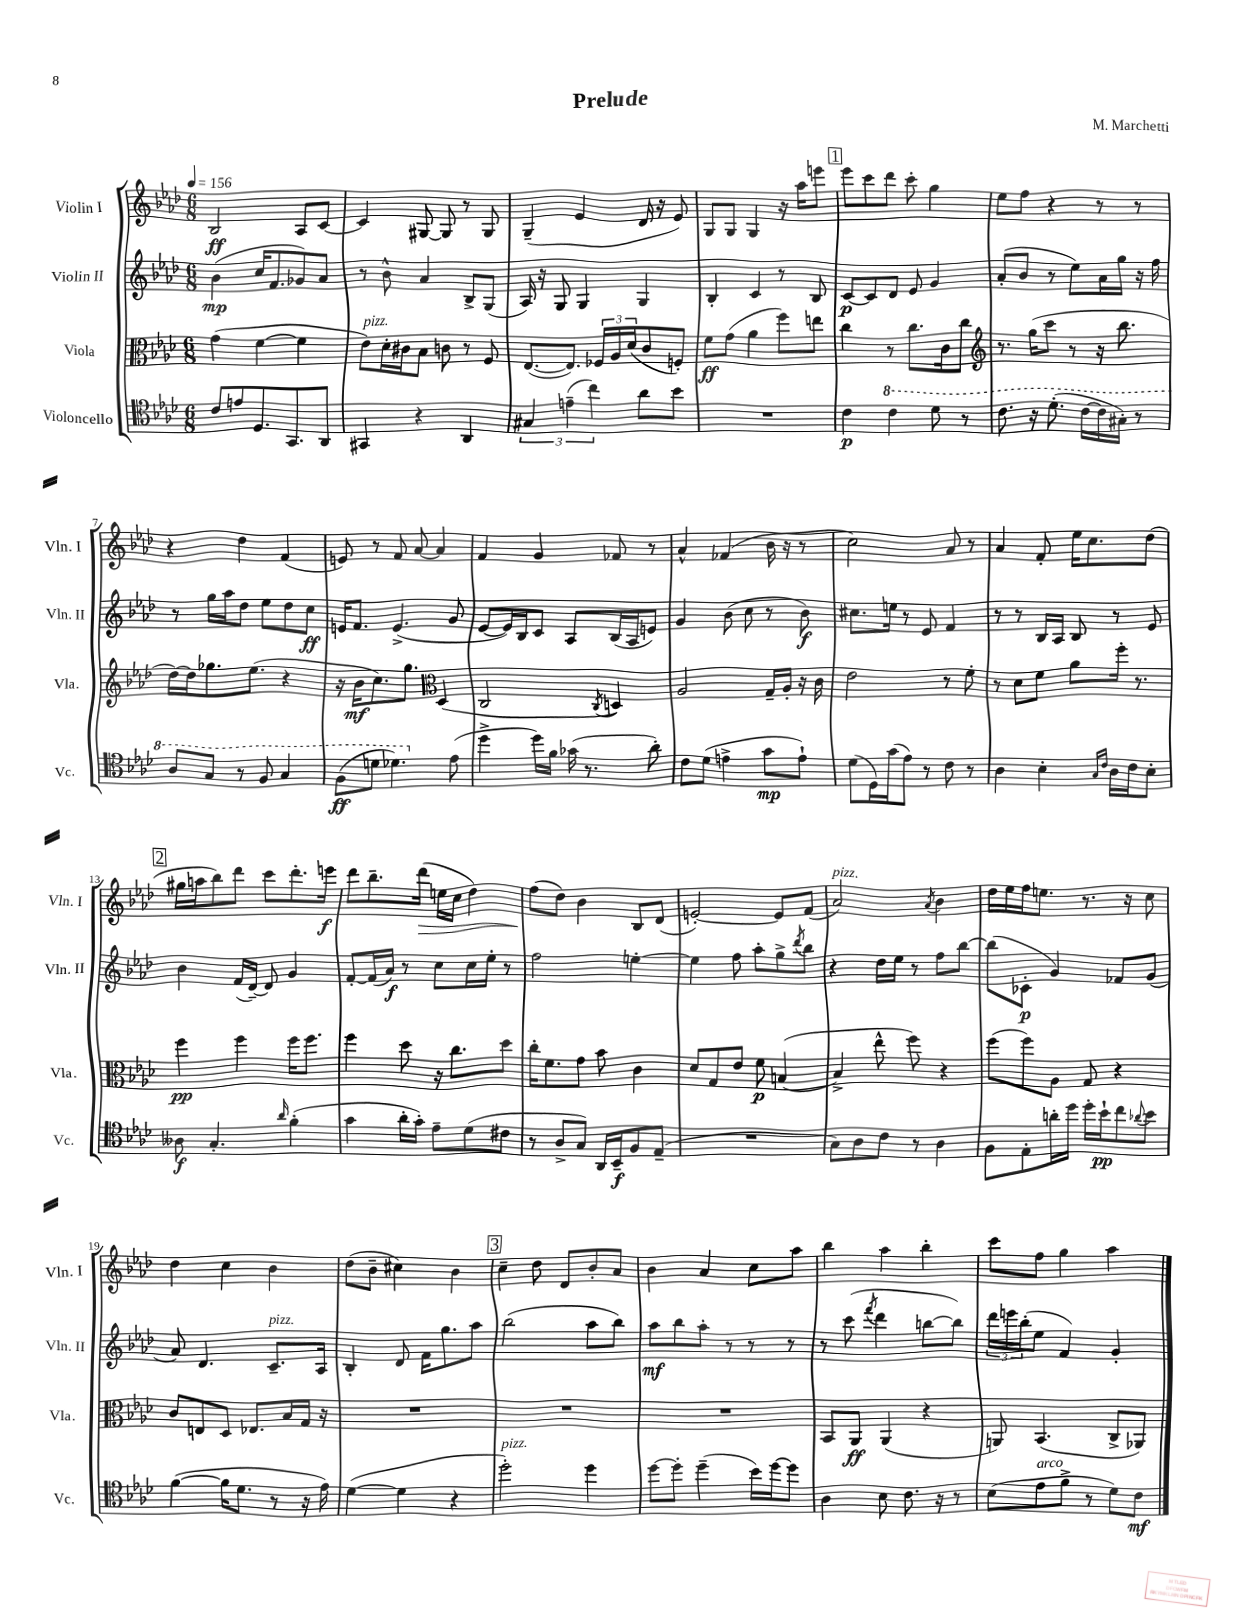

**kern	**kern	**kern	**kern
*staff4	*staff3	*staff2	*staff1
*clefC4	*clefC3	*clefG2	*clefG2
*k[b-e-a-d-]	*k[b-e-a-d-]	*k[b-e-a-d-]	*k[b-e-a-d-]
*M6/8	*M6/8	*M6/8	*M6/8
*MM156	*MM156	*MM156	*MM156
8c	(4g	(4b-	2B-
8e	.	.	.
8.D-	[4f	16cc	.
.	.	8.f	.
8.GG	.	.	.
.	4f]	8g-)	8A-
8AA-	.	8a-	[8c
=	=	=	=
4GG#	8e-)	8r	4c]
.	16d-'	8b-^^	.
.	16c#	.	.
4r	8B-	4a-	[8G#
.	8c	.	8G#]
4AA-	8r	8B-^	8r
.	8F	(8G	8G#
=	=	=	=
6G#	([8.E-	16A-)	(4G~
.	.	16r	.
.	.	8G	.
(6e~	.	.	.
.	8.E-])	.	.
.	.	4G	4e-
6cc)	.	.	.
.	24F-	.	.
.	24A-	.	.
.	(24d-	.	.
8a-	8c	4G	16d-
.	.	.	16r
8b-	8F')	.	8e-)
=	=	=	=
2.r	8f	4B-'	8G
.	(8g	.	8G
.	4a-	4c	4G
.	8ff)	8r	16r
.	.	.	16aa-
.	8ee	8B-	8eee
=	=	=	=
4c	4cc	[8c	8eee-
.	.	8c]	8ccc
4cc	8r	8d-	8ddd-
.	8.cc	8e-	8ccc'
8dd-	.	4g	4gg
.	16c	.	.
8r	8cc	.	.
=	=	=	=
*	*clefG2	*	*
8.cc	8.r	(8a-'	8ee-
.	.	8b-	8ff
16r	(16gg	.	.
(8.dd-'	8ccc	8r	4r
.	8r	8ee-)	.
[16cc	.	.	.
16cc]	16r	16a-	8r
16g#')	8.bb-	16gg	.
8r	.	16r	8r
.	.	16ff	.
=	=	=	=
8a-	[16dd-)	8r	4r
.	16dd-]	.	.
8g	8.gg-	16gg	.
.	.	16aa-	.
8r	.	8dd-	4dd-
.	(8.ee-	.	.
8f	.	8ee-	.
4g	4r	8dd-	(4f
.	.	8cc	.
=	=	=	=
(8f	16r	16e	8e)
.	16b-	8.f	.
8dd	8.cc)	.	8r
4.dd-)	.	(4.e^	8f
.	8.gg	.	.
.	.	.	[8a-
*	*clefC3	*	*
.	(4D-	.	4a-]
(8e-	.	8g	.
=	=	=	=
4dd-^	2C	[8e-	4f
.	.	16e-])	.
.	.	16B-	.
16dd-)	.	8c	4g
16f	.	.	.
(16g-	.	8A-	.
8.r	.	.	.
.	8qC	.	.
.	4D)	(16B-	8f-
.	.	16A-	.
8a-')	.	8e)	8r
=	=	=	=
8c	2A-	4g	4a-^^
(8d-	.	.	.
4e^	.	(8b-	(4f-
.	.	8cc	.
8g	16G~	8r	16b-
.	16A-'	.	16r
8e`)	16r	8b-)	8r
.	16c	.	.
=	=	=	=
(8d-	2e-	8.cc#	2cc)
16D-)	.	.	.
(16g	.	16ee	.
8e-)	.	8r	.
8r	.	8e-	.
8c	8r	4f	8a-
8r	8f'	.	8r
=	=	=	=
4A-	8r	8r	4a-
.	8d-	8r	.
4B-'	8f	16B-	8f'
.	.	16A-	.
.	8a-	8B-	16ee-
.	.	.	8.cc
16qqG	.	.	.
16qqc	.	.	.
16A-	16ff'	8r	.
16c	8.r	.	.
8B-'	.	8e-	(8dd-
=	=	=	=
8A--	4ff	4b-	16gg#
.	.	.	16aa
4.G'	.	.	8bb-)
.	4ff	(16f	8ddd-
.	.	[16d-~)	.
.	.	8d-]	8ccc
16qqa-	.	.	.
(4f'	16ff	4g	8.ddd-'
.	8.ff	.	.
.	.	.	16eee
=	=	=	=
4g	4ff	[8f'	8ddd-
.	.	(16f]	8.bb-~
.	.	16a-)	.
16a-'	8dd-	8r	.
16g')	.	.	(16ddd-
8e-~	16r	8cc	16ee
.	8.cc	.	16cc
(8d-	.	16cc	4dd-)
.	.	16ee-'	.
8c#	8dd-	8r	.
=	=	=	=
8r	16cc'	2ff	(8ff
.	8.f	.	.
8A-^	.	.	8dd-)
8G)	8g	.	4b-
16AA-	8b-	.	.
16BB-~	.	.	.
8F	4c	[4ee'	8B-
(8E-~	.	.	(8d-
=	=	=	=
2.r	8d-	4ee]	[2e')
.	8G	.	.
.	8e-	8ff	.
.	8f	8aa-'	.
.	([4B	8gg^	8e]
.	.	8qddd-	.
.	.	8bb-	(8f
=	=	=	=
8G)	4B^]	4r	2a-)
8A-	.	.	.
8c	8ee-^^	16dd-	.
.	.	16ee-	.
8r	8ff)	8r	.
.	.	.	8qa-
4A-	4r	8ff	4b-
.	.	[8bb-	.
=	=	=	=
8F	(8ff	(8bb-]	16dd-
.	.	.	16ee-
8E-'	8ff)	8c-'	16ff
.	.	.	8.ee
16a'	8A-	4g)	.
16dd-	.	.	.
16dd-'	8G	.	8.r
16b-`	.	.	.
8cc	4r	8f-	.
.	.	.	16r
8qqa-	.	.	.
8b-	.	(8g	8cc
=	=	=	=
([4f	8c	8a-)	4dd-
.	8E	4.d-	.
16f]	8D-	.	4cc
8.d-	.	.	.
.	8.E-	.	.
8r	.	8.c~	4b-
.	16B-	.	.
16r	16G	.	.
16e-)	16r	16A-	.
=	=	=	=
([4d-	2.r	4B-'	(8dd-
.	.	.	8b-~
4d-]	.	8d-	4cc#)
.	.	16f	.
.	.	8.gg	.
4r	.	.	4b-
.	.	8aa-	.
=	=	=	=
2dd-')	2.r	(2bb-	4cc~
.	.	.	8dd-
.	.	.	8d-
4dd-	.	8aa-	8b-'
.	.	8bb-)	8a-
=	=	=	=
[8dd-	2.r	8aa-	4b-
8dd-']	.	8bb-	.
(4dd-~	.	8aa-'	4a-
.	.	8r	.
16b-)	.	8r	8cc
[16dd-	.	.	.
8dd-]	.	8r	8aa-
=	=	=	=
4A-	8BB-	8r	4bb-
.	8AA-	(8ccc	.
.	.	8qfff	.
8B-	(4AA-	4ddd-	4aa-
8.c	.	.	.
.	4r	[8bb	4bb-'
16r	.	.	.
8r	.	8bb])	.
=	=	=	=
(8B-	8AA)	24ddd-	8ccc
.	.	24eee	.
.	.	(24bb-'	.
8e-	(4.BB-	8ee-	8ff
8f^	.	4f)	4gg
8r	.	.	.
8d-)	8C^	4g'	4aa-
8c	8AA-)	.	.
==	==	==	==
*-	*-	*-	*-
